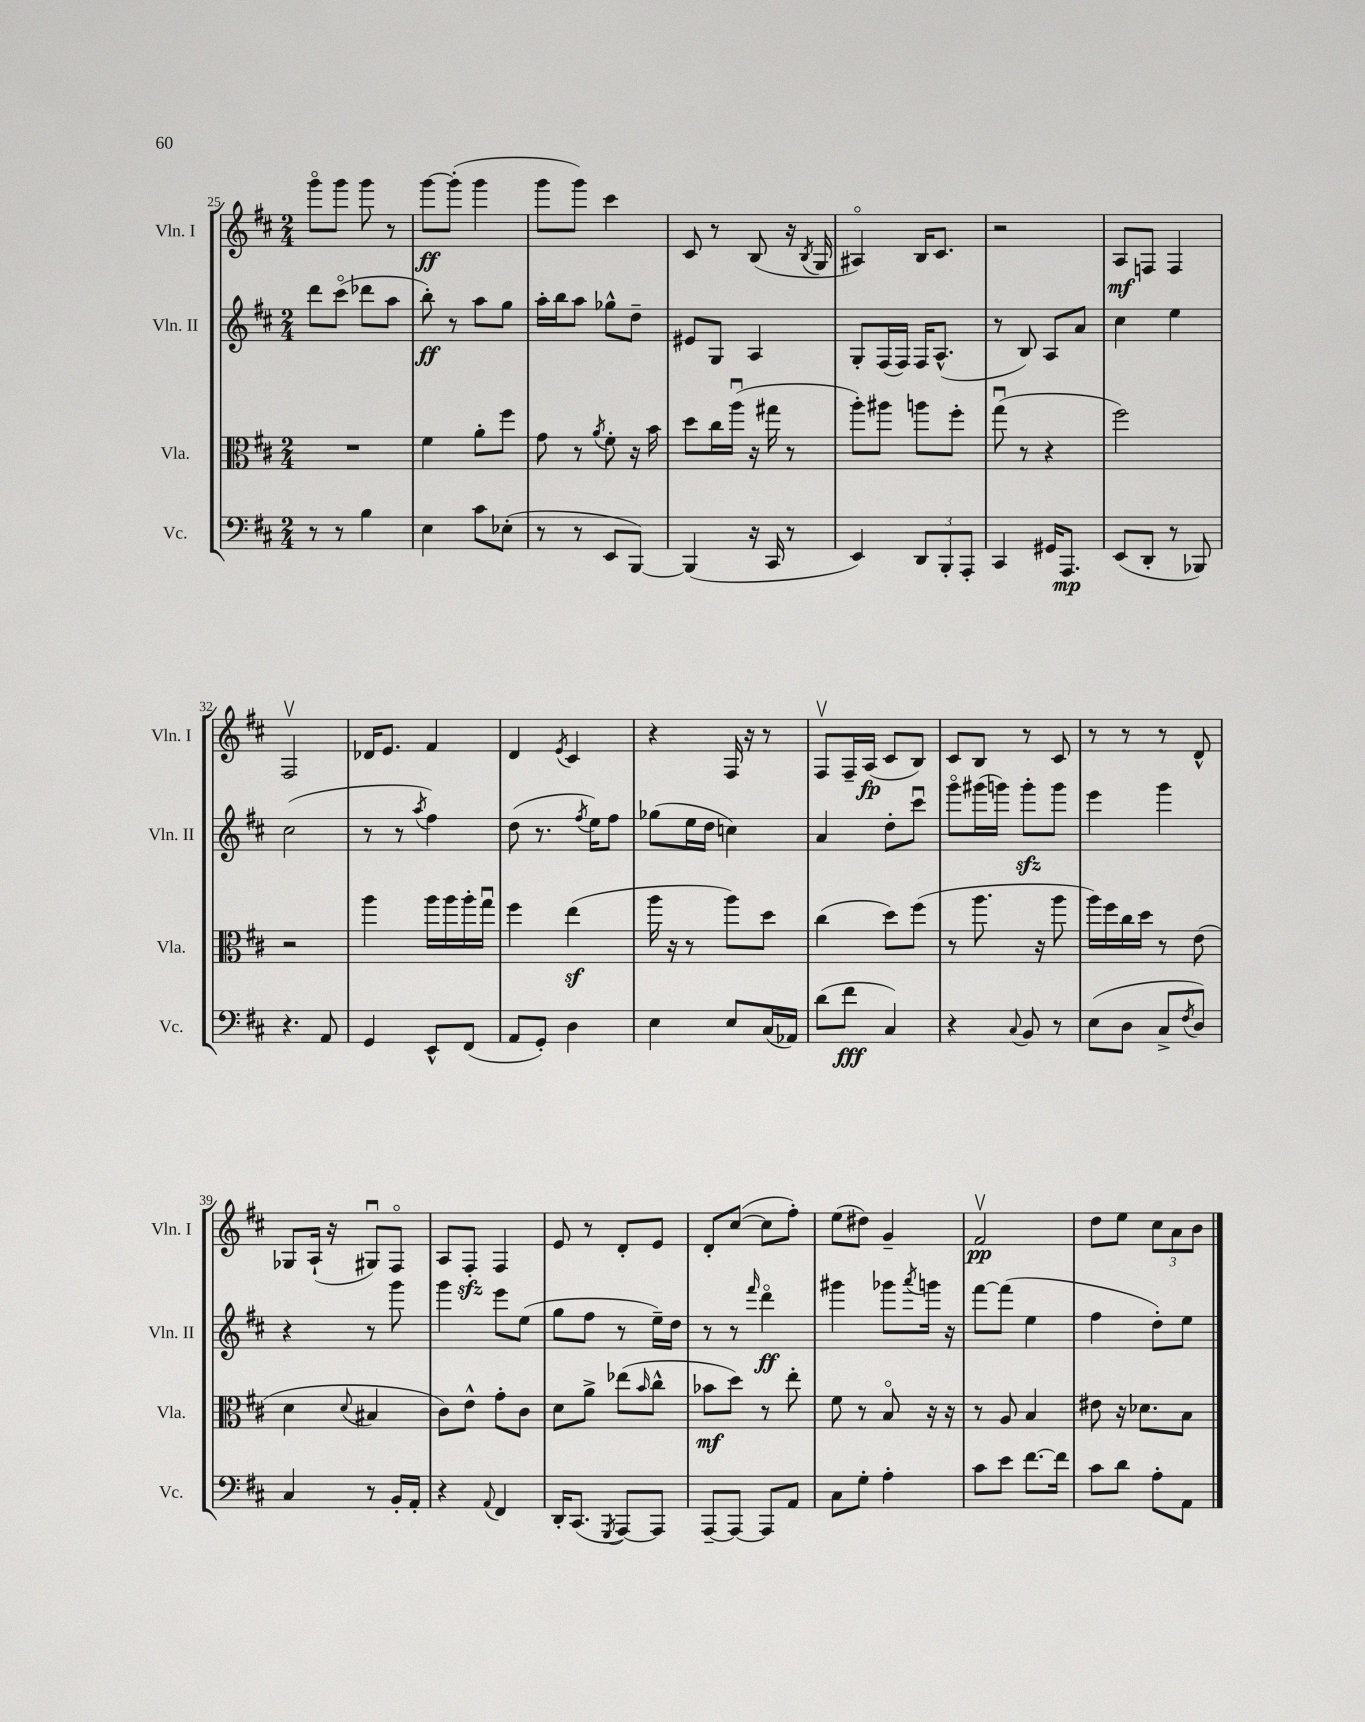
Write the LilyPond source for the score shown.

<<
\new StaffGroup <<
\new Staff = "s0" \with { instrumentName = "Vln. I" shortInstrumentName = "Vln. I" } {
    \clef treble \key d \major \numericTimeSignature \time 2/4
    g'''8\flageolet g'''8 g'''8 r8 |
    g'''8~\ff g'''8-.( g'''4 |
    g'''8 g'''8) cis'''4 |
    cis'8 r8 b8( r16 \acciaccatura { b8 } g16 |
    ais4\flageolet) b16 cis'8. |
    r2 |
    a8\mf f8 f4 |
    fis2\upbow |
    des'16 e'8. fis'4 |
    d'4 \acciaccatura { e'8 } cis'4 |
    r4 fis16 r16 r8 |
    fis8\upbow fis16-- a16\fp( cis'8 b8) |
    cis'8 b8 r8 cis'8 |
    r8 r8 r8 d'8-^ |
    ges8 a16-!( r16 gis8\downbow) fis8\flageolet |
    a8 fis8-.\sfz fis4 |
    e'8 r8 d'8-. e'8 |
    d'8-. cis''8~( cis''8 fis''8-.) |
    e''8( dis''8) g'4-- |
    fis'2\upbow\pp |
    d''8 e''8 \tuplet 3/2 { cis''8 a'8 b'8 } \bar "|." |
}
\new Staff = "s1" \with { instrumentName = "Vln. II" shortInstrumentName = "Vln. II" } {
    \clef treble \key d \major \numericTimeSignature \time 2/4
    d'''8 cis'''8\flageolet( des'''8 a''8 |
    b''8-.\ff) r8 a''8 g''8 |
    a''16-. b''16 a''8 ges''8-^ d''8-- |
    eis'8 g8 a4 |
    g8-. fis16( fis16) fis16 a8.-^( |
    r8 b8) a8 a'8 |
    cis''4 e''4 |
    cis''2( |
    r8 r8 \acciaccatura { a''8 } fis''4) |
    d''8( r8. \acciaccatura { fis''8 } e''16) fis''8 |
    ges''8( e''16 d''16 c''4) |
    a'4 d''8-. cis'''8\downbow |
    g'''8\flageolet gis'''16( g'''16) g'''8-.\sfz g'''8 |
    e'''4 g'''4 |
    r4 r8 g'''8 |
    g'''4 e'''8 e''8( |
    g''8 fis''8 r8 e''16--) d''16 |
    r8 r8 \grace { fis'''16 } d'''4\flageolet\ff |
    gis'''4 ges'''8 \acciaccatura { a'''8 } g'''16 r16 |
    fis'''8~ fis'''8( e''4 |
    fis''4 d''8-.) e''8 \bar "|." |
}
\new Staff = "s2" \with { instrumentName = "Vla." shortInstrumentName = "Vla." } {
    \clef alto \key d \major \numericTimeSignature \time 2/4
    R2 |
    fis'4 a'8-. fis''8 |
    g'8 r8 \acciaccatura { a'8 } fis'8-. r16 b'16 |
    d''8 cis''16 a''16\downbow( r16 gis''16 r8 |
    a''8-.) ais''8 a''8 fis''8-. |
    g''8\downbow( r8 r4 |
    fis''2) |
    r2 |
    a''4 a''16 a''16 a''16-. g''16\downbow |
    fis''4 e''4\sf( |
    a''16 r16 r8 a''8) d''8 |
    cis''4( d''8) fis''8( |
    r8 a''8. r16 a''8 |
    a''16) fis''16 cis''16 d''16 r8 e'8( |
    d'4 \appoggiatura { d'8 } bis4 |
    cis'8) e'8-^ g'8-. cis'8 |
    d'8 a'8-> ees''8( \grace { b'16 } cis''8-^ |
    bes'8\mf d''8) r8 e''8-. |
    fis'8 r8 b8\flageolet r16 r16 |
    r8 a8 b4 |
    eis'8 r16 des'8. b8 \bar "|." |
}
\new Staff = "s3" \with { instrumentName = "Vc." shortInstrumentName = "Vc." } {
    \clef bass \key d \major \numericTimeSignature \time 2/4
    r8 r8 b4 |
    e4 cis'8 ees8-.( |
    r8 r8 e,8 b,,8~) |
    b,,4( r16 cis,16 r8 |
    e,4) \tuplet 3/2 { d,8 b,,8-. a,,8-. } |
    cis,4 gis,16 a,,8.\mp |
    e,8( d,8-. r8 bes,,8) |
    r4. a,8 |
    g,4 e,8-^ fis,8( |
    a,8 g,8-.) d4 |
    e4 e8 cis16( aes,16) |
    d'8( fis'8\fff cis4) |
    r4 \appoggiatura { cis8 } b,8 r8 |
    e8( d8 cis8-> \acciaccatura { fis8 } d8) |
    cis4 r8 b,16-. a,16-. |
    r4 \appoggiatura { a,8 } fis,4 |
    d,16-. cis,8.( \acciaccatura { g,,8 } a,,8~) a,,8 |
    a,,8~-- a,,8~ a,,8 a,8 |
    cis8 g8-. a4-. |
    cis'8 e'8 fis'8.~ fis'16 |
    cis'8 d'8 a8-. a,8 \bar "|." |
}
>>
>>
\layout { \context { \Score currentBarNumber = #25 } }
